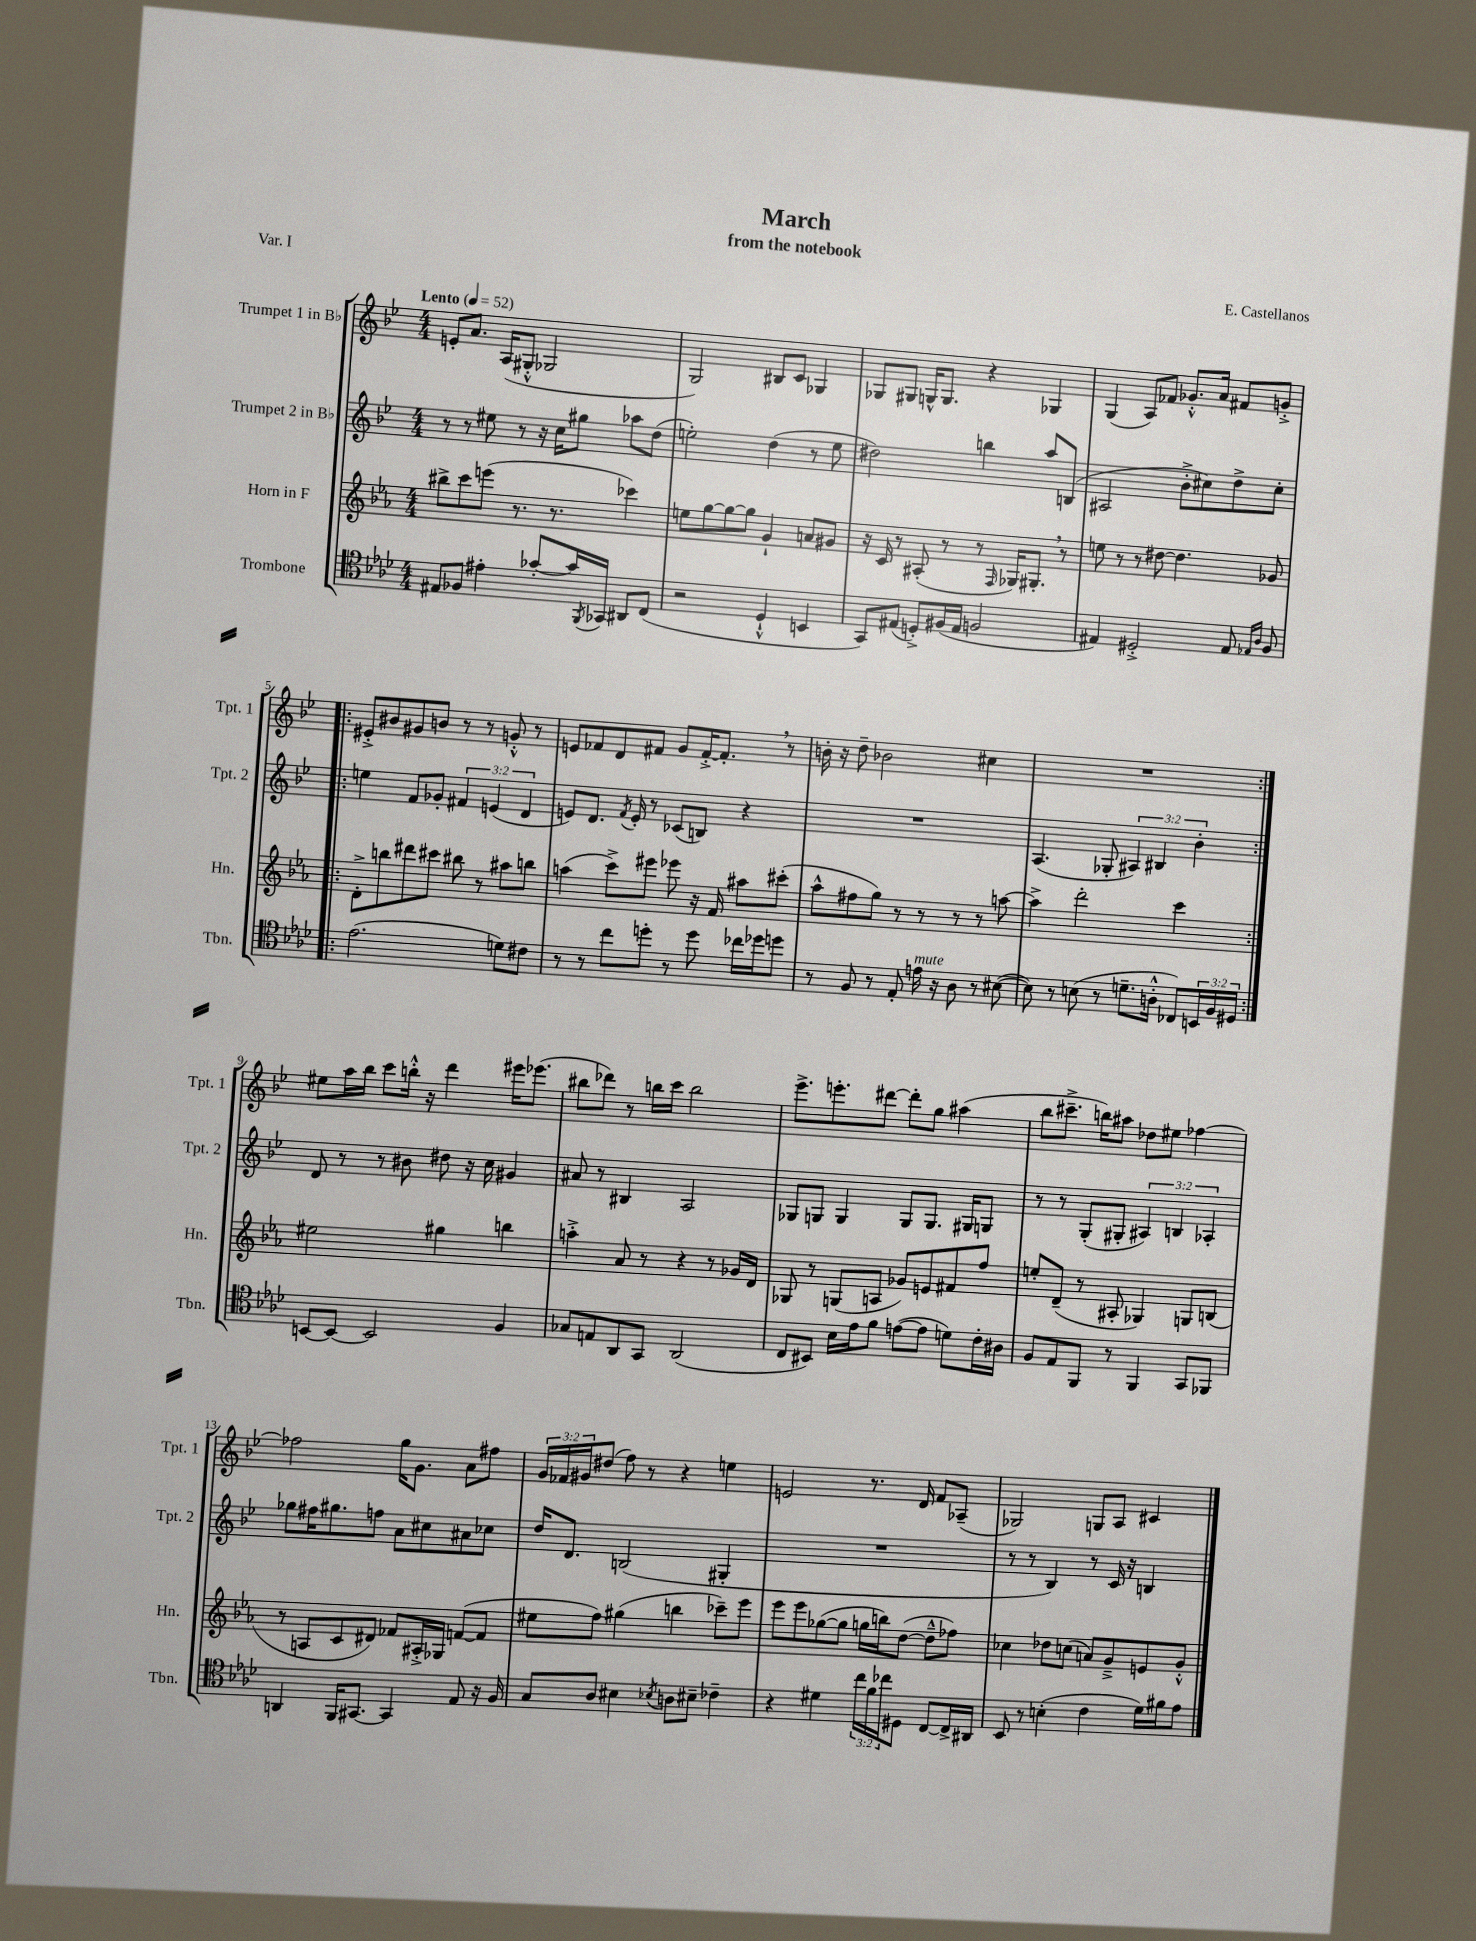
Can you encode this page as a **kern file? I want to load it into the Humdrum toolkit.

**kern	**kern	**kern	**kern
*part4	*part3	*part2	*part1
*staff4	*staff3	*staff2	*staff1
*I"Trombone	*I"Horn in F	*I"Trumpet 2 in B♭	*I"Trumpet 1 in B♭
*I'Tbn.	*I'Hn.	*I'Tpt. 2	*I'Tpt. 1
*clefC4	*clefG2	*clefG2	*clefG2
*k[b-e-a-d-]	*k[b-e-a-]	*k[b-e-]	*k[b-e-]
*M4/4	*M4/4	*M4/4	*M4/4
*MM52	*MM52	*MM52	*MM52
=1	=1	=1	=1
!	!	!	!LO:TX:a:B:t=Lento
8E#X/L	8bb#X^\L	8r	8en'/L
8F-X/J	8ccc\	8r	8.a/J
4e#X'\	(8eeen\J	8ee#X\	.
.	.	.	(16A/KL
.	8.r	8r	8G#X'^^/J
[8g-X'/L	.	16r	2G-X/
.	8.r	16cc\KL	.
16g-/L]	.	8gg#X\J	.
8qFF/	.	.	.
16GG-X/JJ	.	.	.
8AA#X/L	4ccc-X\)	8aa-X\L	.
(8C/J	.	(8dd\J	.
=2	=2	=2	=2
2r	8een\L	2een'\)	2G/)
.	[8gg\	.	.
.	8gg\_	.	.
.	8gg\J]	.	.
4D-`^^/	4g`/	(4dd\	8B#X/L
.	.	.	8c/J
4BBn/	8an/L	8r	4G-X/
.	8g#X/J	8ee\	.
=3	=3	=3	=3
8GG/L)	16r	2dd#X\)	8G-X/L
.	16c/	.	.
(8E#X/J	8r	.	8G#X/J
8Dn'^/L)	(8A#X'/	.	16Gn^^/KL
.	.	.	8.G/J
(16F#X/L	8r	.	.
16E#/JJ	.	.	.
2Fn/	8r	4bbn\	4r
.	16qqF/	.	.
.	16G-X/KL)	.	.
.	8.G#X',/J	.	.
.	.	8aa/L	4G-X/
.	8r	(8Bn/J	.
=4	=4	=4	=4
4E#X/)	8een\	2A#X/	(4G/
.	8r	.	.
2D#X'^/	8r	.	8A/L)
.	[8dd#X\	.	8f-X/J
.	4.dd#\]	8b-'^\L	8.g-X'^^/L
.	.	8cc#X\)	.
.	.	.	16a/Jk
8E#/	.	8dd^\	8f#X/L
16qqE-X/LL	.	.	.
16qqA-/JJ	.	.	.
8F/	8g-X/	8cc#'\J	8gn'^/J
!!LO:LB:g=z
=5!|:	=5!|:	=5!|:	=5!|:
(2.e-\	8d'^\L	4een\	8e#X'^/L
.	8bbn\	.	8b#X/
.	8ddd#X\	8f/L	8g#X/
.	8ccc#X\J	8g-X'/J	8bn/J
.	8bb#X\	6f#X/	8r
.	8r	.	8r
.	.	(6en/	.
8dn\L)	8aa#X\L	.	8gn'^^/
.	.	6d/	.
8c#X\J	8bbn\J	.	8r
=6	=6	=6	=6
8r	(4aan\	8en/L)	8en/L
8r	.	8.d/J	8f-X/
8cc\L	8ccc^\L)	.	8d/
.	.	8qf/	.
.	.	16e'/	.
8ddn'\J	8eee#X\J	8r	8f#X/J
8r	8eee-X\	(8c-X/L	8g/L
8dd\	16r	8Bn/J)	[16f#'^/K
.	16f/	.	8.f#',/J]
16cc-X\LL	8aa#X\L	4r	.
16dd-X\J	.	.	.
8ddn\J	(8ccc#X'\J	.	8r
=7	=7	=7	=7
8r	8aa-^^\L	1r	16bn'\
.	.	.	16r
8F/	8ff#X\	.	8dd~\
8r	8gg\J)	.	2b-X\
8E-'/	8r	.	.
!LO:TX:a:i:t=mute	!	!	!
16en\	8r	.	.
16r	.	.	.
8A-\	8r	.	.
8r	8r	.	4cc#X\
([8B#X\	[8aan\	.	.
=8	=8	=8	=8
8B#\])	4aa^\]	(4.A/	1r
8r	.	.	.
(8Bn\	2ddd'\	.	.
8r	.	8G-X'/	.
8.dn~\L	.	6A#X/)	.
.	.	6B#X/	.
16An'^^\Jk	.	.	.
8C-X/L)	4ccc\	.	.
.	.	6b-'\	.
24BBn/L	.	.	.
24F/	.	.	.
24D#X/JJ	.	.	.
!!LO:LB:g=z
=9:|!	=9:|!	=9:|!	=9:|!
[8BBn/L	2ee#X\	8d/	8ee#X\L
8BB/J_	.	8r	16aa\L
.	.	.	16bb-\JJ
2BB/]	.	8r	8ccc\L
.	.	8b#X\	16bbn'^^\Jk
.	.	.	16r
.	4gg#X\	8dd#X\	4ddd\
.	.	16r	.
.	.	16cc\	.
4F/	4bbn\	4g#X/	16eee#X\KL
.	.	.	(8.eee-X\J
=10	=10	=10	=10
8G-X/L	4aan'^\	8a#X/	8bb#X\L
8En/	.	8r	8ddd-X\J)
8AA-/	8a-/	4B#X/	8r
8GG/J	8r	.	16bbn\LL
.	.	.	16ccc\JJ
(2AA-/	4r	2A/	2bb\
.	8r	.	.
.	16g-X/LL	.	.
.	16d/JJ	.	.
=11	=11	=11	=11
8C/L	8G-X/	8G-X/L	8.eee-^\L
8BB#X/J)	8r	8Gn/J	.
.	.	.	8.eeen'\
16B-\LL	(8Gn/L	4G/	.
16e-\J	.	.	.
8f\J	8An/J	.	[8ddd#X\J
([8en\L	8g-X/L)	8G/L	8ddd#'\L]
8e\J]	8en/	8.G/J	8gg\J
8dn\L)	8f#X/	.	(4aa#X\
.	.	16G#X/KL	.
16c'\L	8ff/J	8Gn/J	.
16A#X\JJ	.	.	.
=12	=12	=12	=12
8F/L	8een'/L	8r	8bb-\L
8E-/	(8d~/J	8r	8.ccc#X~^\J
8FF/J	8r	(8G'/L	.
.	.	.	16bbn\KL)
8r	8A#X'/	8G#X'/J	8aa#X\J
4FF/	4G-X/)	6A#X/)	8dd-X\L
.	.	.	8ee#X\J
.	.	6Bn/	.
8GG/L	8Gn/L	.	[4ff-X\
.	.	6A-X'/	.
8FF-X/J	(8Bn/J	.	.
!!LO:LB:g=z
=13	=13	=13	=13
4AAn/	8r	8gg-X\L	2ff-X\]
.	8An/L	16ff#X\K	.
.	.	8.gg#X\	.
16FF/KL	8c/	.	.
[8.GG#X/J	.	.	.
.	8d#X/J)	8ffn\J	.
4GG#/]	8f-X/L	8a\L	16gg\KL
.	.	.	8.g\J
.	16A#X'^/L	8cc#X\	.
.	16G-X/JJ	.	.
8E-/	([8fn/L	8a#X\	8a\L
16r	8f/J]	8cc-X\J	8ff#X\J
16F/	.	.	.
=14	=14	=14	=14
8G/L	8ee#X\L	16dd/KL	24g/LL
.	.	.	24f-X/
.	.	8.d/J	.
.	.	.	24g#X/J
8A-/J	8ff\J)	.	(8dd#X/J
4B#X\	(4gg#X\	(2Bn/	8ff\)
.	.	.	8r
8qB-X/	.	.	.
8An\L	4bbn\	.	4r
8B#X~\J	.	.	.
4c-X~\	8ccc-X~\L)	4G#X'/	4een\
.	8eee-\J	.	.
=15	=15	=15	=15
4r	8eee-\L	1r	2en/
.	8eee-\	.	.
4d#X\	([8gg-X\	.	.
.	8gg-\J]	.	.
24cc\LL	16ggn\LL	.	8.r
24f\	.	.	.
.	16bbn\J)	.	.
24cc-X\J	.	.	.
8D#X\J	([8dd\J	.	.
.	.	.	16d/
[8C/L	8dd~^^\L]	.	8f/L
16C^/L]	8ff-X\J)	.	(8A-X~/J
16AA#X/JJ	.	.	.
=16	=16	=16	=16
8BB-/	4cc-X\	8r	2G-X/)
8r	.	8r	.
(4Bn'\	8dd-X\L	4B-/)	.
.	(8ccn\J	.	.
4c\	8an/L)	8r	8Gn/L
.	8g~^/	16c/	8A/J
.	.	16r	.
16d-\LL)	8en/	4Bn/	4c#X/
16f#X\J	.	.	.
8e-\J	8g'^^/J	.	.
==	==	==	==
*-	*-	*-	*-
